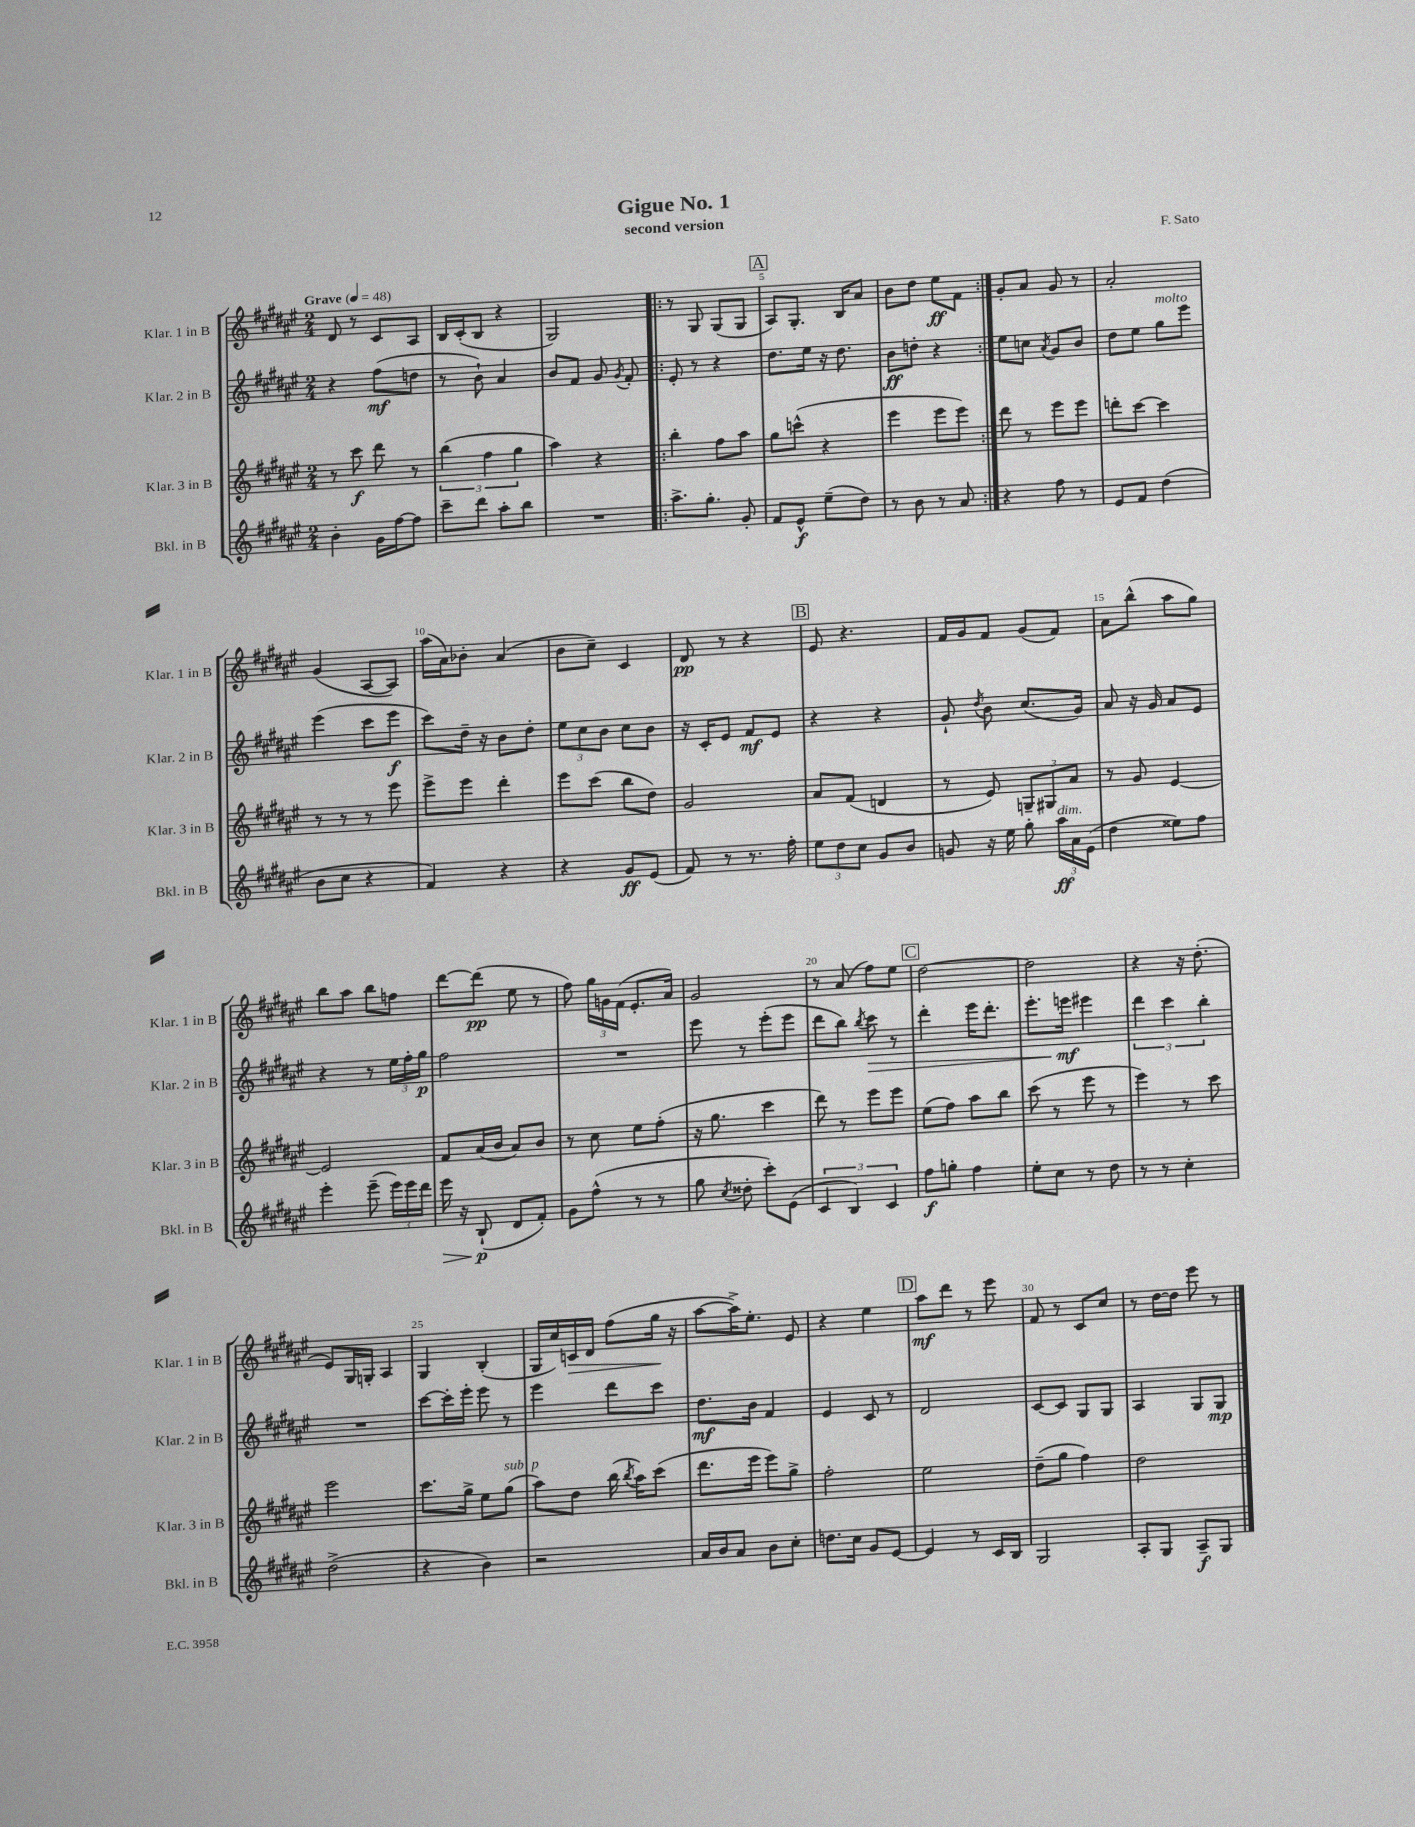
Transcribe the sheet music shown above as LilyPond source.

\header { title = "Gigue No. 1" composer = "F. Sato" subtitle = "second version" }
<<
\new StaffGroup <<
\new Staff = "s0" \with { instrumentName = "Klar. 1 in B" shortInstrumentName = "Klar. 1 in B" } {
    \clef treble \key fis \major \numericTimeSignature \time 2/4 \tempo "Grave" 4 = 48
    \autoBeamOff dis'8 r8 cis'8[ ais8] |
    b16[ cis'16-.( b8] r4 |
    gis2) |
    \repeat volta 2 { r8 gis8 gis8[( gis8] |
    \mark \markup { \box "A" } ais8[) gis8.]-. b16[ ais'8] |
    b'8[ dis''8] eis''8[\ff fis'8] | }
    gis'8[-. ais'8] gis'8 r8 |
    ais'2-. |
    gis'4( ais8[~ ais8]) |
    ais''16[( ais'16) bes'8]-. ais'4( |
    b'8[ cis''8]--) cis'4 |
    dis'8\pp r8 r4 |
    \mark \markup { \box "B" } eis'8 r4. |
    fis'16[ gis'16 fis'8] gis'8[( fis'8]) |
    ais'8[ b''8]-^( ais''8[ gis''8]) |
    b''8[ ais''8] b''8[ f''8] |
    dis'''8[~ dis'''8]\pp( eis''8 r8 |
    fis''8) \tuplet 3/2 { gis''16[ g'16 fis'16]( } eis'8.[-. ais'16]) |
    gis'2 |
    r8 ais'8( fis''8[) eis''8] |
    \mark \markup { \box "C" } dis''2~ |
    dis''2 |
    r4 r16 dis''8.-.( |
    eis'8[) gis16 g16]-. ais4 |
    gis4 b4-.( |
    gis16[ cis''16) c'16\> dis'16] fis''8[( gis''16]\! r16 |
    ais''8[~ ais''16->) eis''8.]-. eis'8 |
    r4 eis''4 |
    \mark \markup { \box "D" } ais''8[\mf dis'''8] r8 eis'''8 |
    fis'8 r8 cis'8[ cis''8] |
    r8 dis''16[~ dis''16] eis'''8 r8 \bar "|." |
}
\new Staff = "s1" \with { instrumentName = "Klar. 2 in B" shortInstrumentName = "Klar. 2 in B" } {
    \clef treble \key fis \major \numericTimeSignature \time 2/4
    \autoBeamOff r4 fis''8[\mf( d''8] |
    r8 b'8-!) ais'4 |
    b'8[ fis'8] gis'8 \acciaccatura { gis'8 } fis'8-. |
    \repeat volta 2 { eis'8-. r8 r4 |
    \mark \markup { \box "A" } dis''8.[ eis''16] r16 dis''8. |
    b'8[\ff d''8]-. r4 | }
    eis''8[ c''8] \acciaccatura { ais'8 } gis'8[ b'8] |
    dis''8[ eis''8] gis''8[^\markup { \italic "molto" } eis'''8] |
    eis'''4( cis'''8[ eis'''8]\f |
    cis'''8[) dis''16]-- r16 b'8[ dis''8]-. |
    \tuplet 3/2 { eis''8[ cis''8 b'8] } cis''8[ b'8] |
    r16 cis'16[-. eis'8] fis'8[\mf eis'8] |
    \mark \markup { \box "B" } r4 r4 |
    gis'8-! \acciaccatura { dis''8 } b'8 cis''8.[( gis'16]) |
    ais'8 r16 gis'16 ais'8[ eis'8] |
    r4 r8 \tuplet 3/2 { eis''16[ fis''16-. gis''16]\p } |
    fis''2 |
    R2 |
    eis'''8 r8 eis'''8[-.( eis'''8] |
    dis'''8[ b''8]) \acciaccatura { b''8 } cis'''8\> r8 |
    \mark \markup { \box "C" } dis'''4-. eis'''16[ dis'''8.]-. |
    eis'''8.[-. e'''16]\mf\! eis'''4 |
    \tuplet 3/2 { dis'''4 cis'''4 b''4-. } |
    R2 |
    cis'''8[~ cis'''16-. eis'''16]-. eis'''8 r8 |
    eis'''4 dis'''8[ cis'''8] |
    dis''8.[\mf b'16] fis'4 |
    eis'4 cis'8 r8 |
    \mark \markup { \box "D" } dis'2 |
    cis'8[~ cis'8] gis8[ gis8] |
    ais4 gis8[ gis8]\mp \bar "|." |
}
\new Staff = "s2" \with { instrumentName = "Klar. 3 in B" shortInstrumentName = "Klar. 3 in B" } {
    \clef treble \key fis \major \numericTimeSignature \time 2/4
    \autoBeamOff r8 cis'''8\f dis'''8 r8 |
    \tuplet 3/2 { b''4( fis''4 gis''4 } |
    ais''4) r4 |
    \repeat volta 2 { b''4-. fis''8[ ais''8] |
    \mark \markup { \box "A" } gis''8[ c'''8]-^( r4 |
    eis'''4 eis'''8[ eis'''8]) | }
    dis'''8 r8 eis'''8[ eis'''8] |
    d'''8[-. cis'''8]~ cis'''4 |
    r8 r8 r8 eis'''8 |
    eis'''8[-> eis'''8] dis'''4-. |
    eis'''8[ cis'''8]( b''8[ dis''8]) |
    gis'2 |
    \mark \markup { \box "B" } ais'8[ fis'8]( d'4 |
    r8 eis'8) \tuplet 3/2 { g8[-- gis8 ais'8] } |
    r8 gis'8 eis'4~ |
    eis'2 |
    fis'8[ ais'16( b'16] ais'8[) b'8] |
    r8 cis''8 eis''8[ fis''8]-.( |
    r16 gis''8. cis'''4 |
    dis'''8) r8 eis'''8[ eis'''8] |
    \mark \markup { \box "C" } eis''8[( fis''8]) ais''8[ b''8] |
    cis'''8( r8 eis'''8 r8 |
    eis'''4) r8 cis'''8 |
    eis'''2 |
    cis'''8.[ gis''16]-> eis''8[ gis''8]^\markup { \italic "sub. p" }( |
    ais''8[) dis''8] b''16( \acciaccatura { b''8 } ais''16[) cis'''8]( |
    dis'''8.[ eis'''16] eis'''8[) gis''8]-> |
    fis''2-. |
    \mark \markup { \box "D" } eis''2 |
    dis''8[--( gis''8] fis''4) |
    dis''2 \bar "|." |
}
\new Staff = "s3" \with { instrumentName = "Bkl. in B" shortInstrumentName = "Bkl. in B" } {
    \clef treble \key fis \major \numericTimeSignature \time 2/4
    \autoBeamOff b'4-. gis'16[ fis''16~ fis''8] |
    cis'''8[-- dis'''8] ais''8[-. b''8] |
    R2 |
    \repeat volta 2 { ais''8.[-> gis''8.]-. gis'8-. |
    \mark \markup { \box "A" } fis'8[ eis'8]-^\f eis''8[--( dis''8]) |
    r8 b'8 r8 ais'8 | }
    r4 fis''8 r8 |
    eis'8[ fis'8] dis''4( |
    b'8[ cis''8] r4 |
    fis'4) r4 |
    r4 gis'8[\ff eis'8]( |
    fis'8) r8 r8. fis''16-. |
    \mark \markup { \box "B" } \tuplet 3/2 { eis''8[ dis''8 cis''8] } gis'8[ b'8] |
    g'8 r16 eis''16 gis''8-. \tuplet 3/2 { ais''16[\ff^\markup { \italic "dim." } ais'16 eis'16]( } |
    dis''4 eisis''8[) fis''8] |
    eis'''4-. eis'''8--( \tuplet 3/2 { eis'''16[) eis'''16 dis'''16] } |
    eis'''16\> r16 b8-!\p\!( dis'8[ fis'8]-.) |
    gis'8[ fis''8]-^( r8 r8 |
    gis''8 \acciaccatura { cis''8 } disis''8-. cis'''8[-.) eis'8]( |
    \tuplet 3/2 { cis'4 b4) cis'4 } |
    \mark \markup { \box "C" } fis''8[\f g''8]-. fis''4 |
    eis''8[-. cis''8] r8 dis''8 |
    r8 r8 cis''4-. |
    dis''2->( |
    r4 b'4) |
    r2 |
    ais'16[ b'16 ais'8] b'8[ cis''8]-. |
    d''8.[ cis''16] gis'8[ eis'8]~ |
    \mark \markup { \box "D" } eis'4 r8 cis'16[ b16] |
    gis2 |
    ais8[-. gis8] ais8[--\f gis8] \bar "|." |
}
>>
>>
\layout { \context { \Score \override BarNumber.break-visibility = ##(#f #t #t) barNumberVisibility = #(every-nth-bar-number-visible 5) } }
